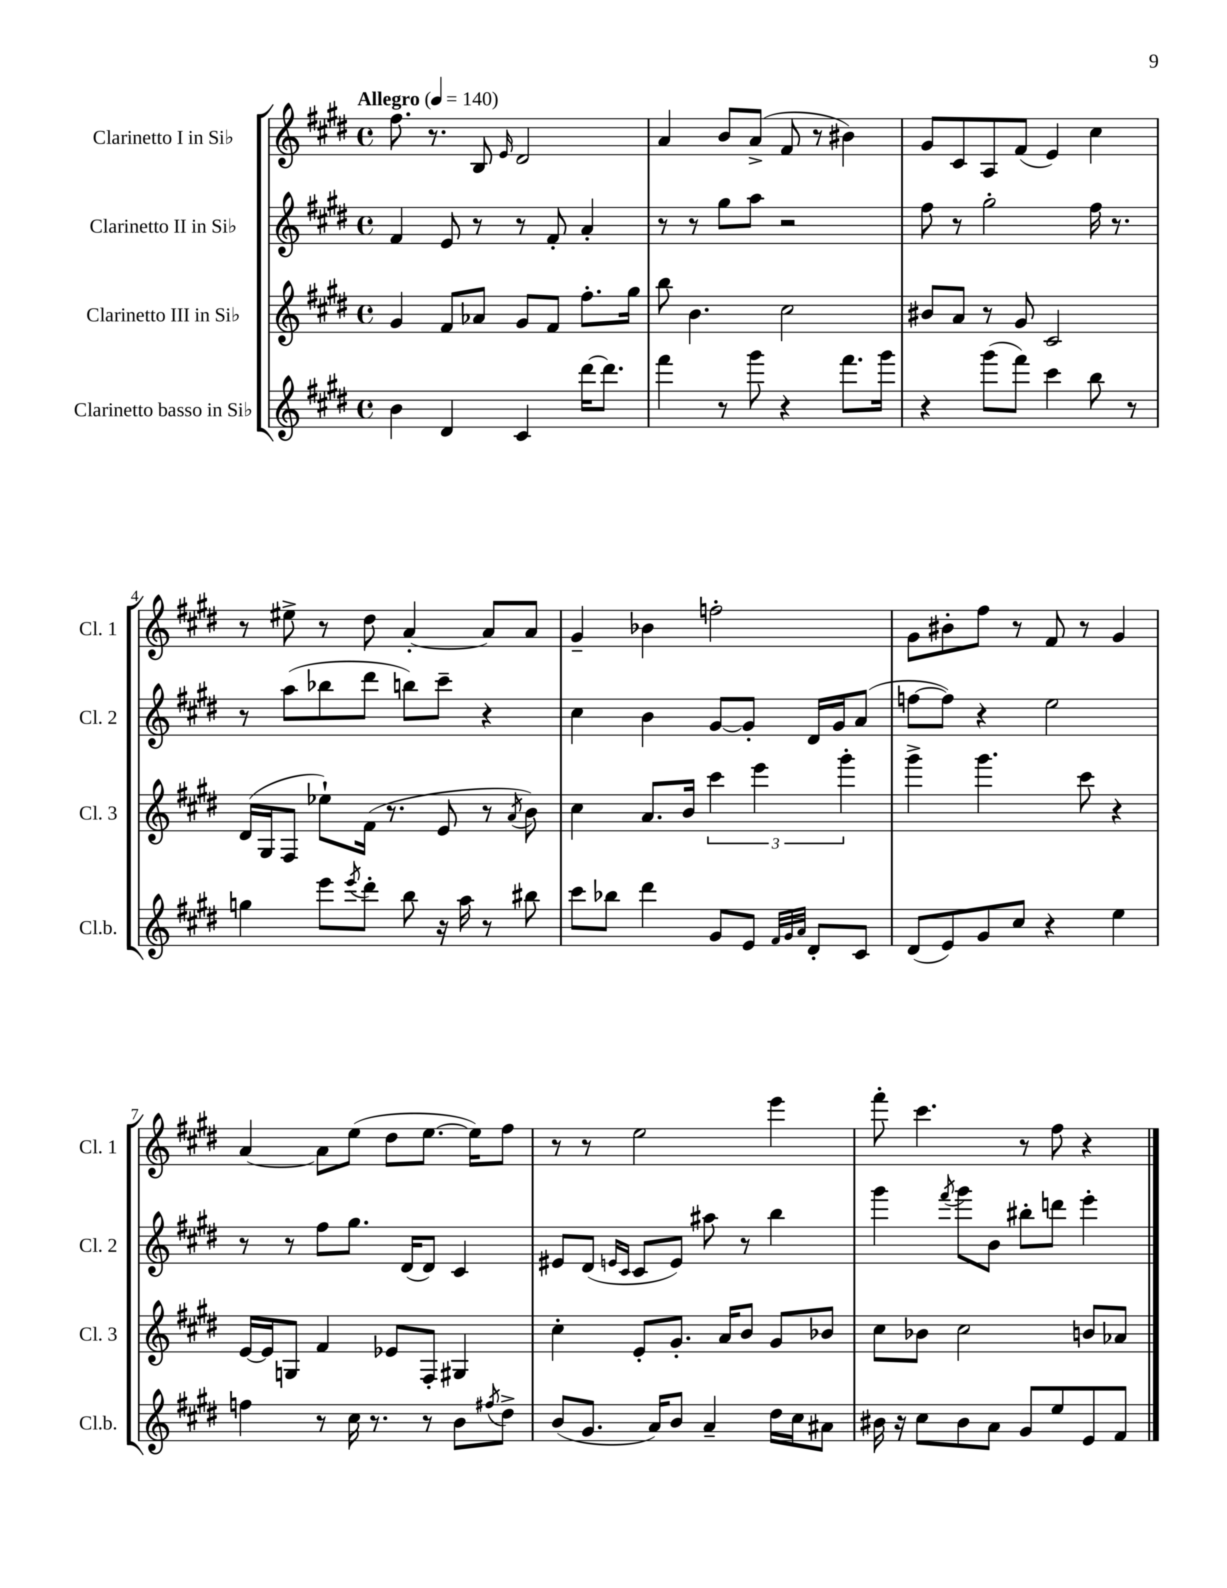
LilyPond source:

<<
\new StaffGroup <<
\new Staff = "s0" \with { instrumentName = "Clarinetto I in Sib" shortInstrumentName = "Cl. 1" } {
    \clef treble \key e \major \defaultTimeSignature \time 4/4 \tempo "Allegro" 4 = 140
    fis''8. r8. b8 \grace { e'16 } dis'2 |
    a'4 b'8 a'8->( fis'8 r8 bis'4) |
    gis'8 cis'8 a8 fis'8( e'4) cis''4 |
    r8 eis''8-> r8 dis''8 a'4~-. a'8 a'8 |
    gis'4-- bes'4 f''2-. |
    gis'8 bis'8-. fis''8 r8 fis'8 r8 gis'4 |
    a'4~ a'8 e''8( dis''8 e''8.~ e''16) fis''8 |
    r8 r8 e''2 e'''4 |
    fis'''8-. cis'''4. r8 fis''8 r4 \bar "|." |
}
\new Staff = "s1" \with { instrumentName = "Clarinetto II in Sib" shortInstrumentName = "Cl. 2" } {
    \clef treble \key e \major \defaultTimeSignature \time 4/4
    fis'4 e'8 r8 r8 fis'8-. a'4-. |
    r8 r8 gis''8 a''8 r2 |
    fis''8 r8 gis''2-. fis''16 r8. |
    r8 a''8( bes''8 dis'''8 b''8) cis'''8-- r4 |
    cis''4 b'4 gis'8~ gis'8-. dis'16 gis'16 a'8( |
    f''8~ f''8) r4 e''2 |
    r8 r8 fis''8 gis''8. dis'16( dis'8) cis'4 |
    eis'8 dis'8( \grace { e'16 cis'16 } cis'8 e'8) ais''8 r8 b''4 |
    gis'''4 \acciaccatura { fis'''8 } gis'''8 b'8 bis''8-. d'''8 e'''4-. \bar "|." |
}
\new Staff = "s2" \with { instrumentName = "Clarinetto III in Sib" shortInstrumentName = "Cl. 3" } {
    \clef treble \key e \major \defaultTimeSignature \time 4/4
    gis'4 fis'8 aes'8 gis'8 fis'8 fis''8.-. gis''16 |
    b''8 b'4. cis''2 |
    bis'8 a'8 r8 gis'8 cis'2 |
    dis'16( gis16 fis8 ees''8-!) fis'16( r8. e'8 r8 \acciaccatura { a'8 } b'8) |
    cis''4 a'8. b'16 \tuplet 3/2 { cis'''4 e'''4 gis'''4-. } |
    gis'''4-> gis'''4. cis'''8 r4 |
    e'16~ e'16 g8 fis'4 ees'8 fis8-. gis4 |
    cis''4-. e'8-. gis'8.-. a'16 b'8 gis'8 bes'8 |
    cis''8 bes'8 cis''2 b'8 aes'8 \bar "|." |
}
\new Staff = "s3" \with { instrumentName = "Clarinetto basso in Sib" shortInstrumentName = "Cl.b." } {
    \clef treble \key e \major \defaultTimeSignature \time 4/4
    b'4 dis'4 cis'4 dis'''16~ dis'''8. |
    fis'''4 r8 gis'''8 r4 fis'''8. gis'''16 |
    r4 gis'''8( fis'''8) cis'''4 b''8 r8 |
    g''4 e'''8 \acciaccatura { e'''8 } dis'''8-. b''8 r16 a''16 r8 bis''8 |
    cis'''8 bes''8 dis'''4 gis'8 e'8 \grace { fis'32 gis'32 a'32 } dis'8-. cis'8 |
    dis'8( e'8) gis'8 cis''8 r4 e''4 |
    f''4 r8 cis''16 r8. r8 b'8 \acciaccatura { fis''8 } dis''8-> |
    b'8( gis'8. a'16) b'8 a'4-- dis''16 cis''16 ais'8 |
    bis'16 r16 cis''8 bis'8 a'8 gis'8 e''8 e'8 fis'8 \bar "|." |
}
>>
>>
